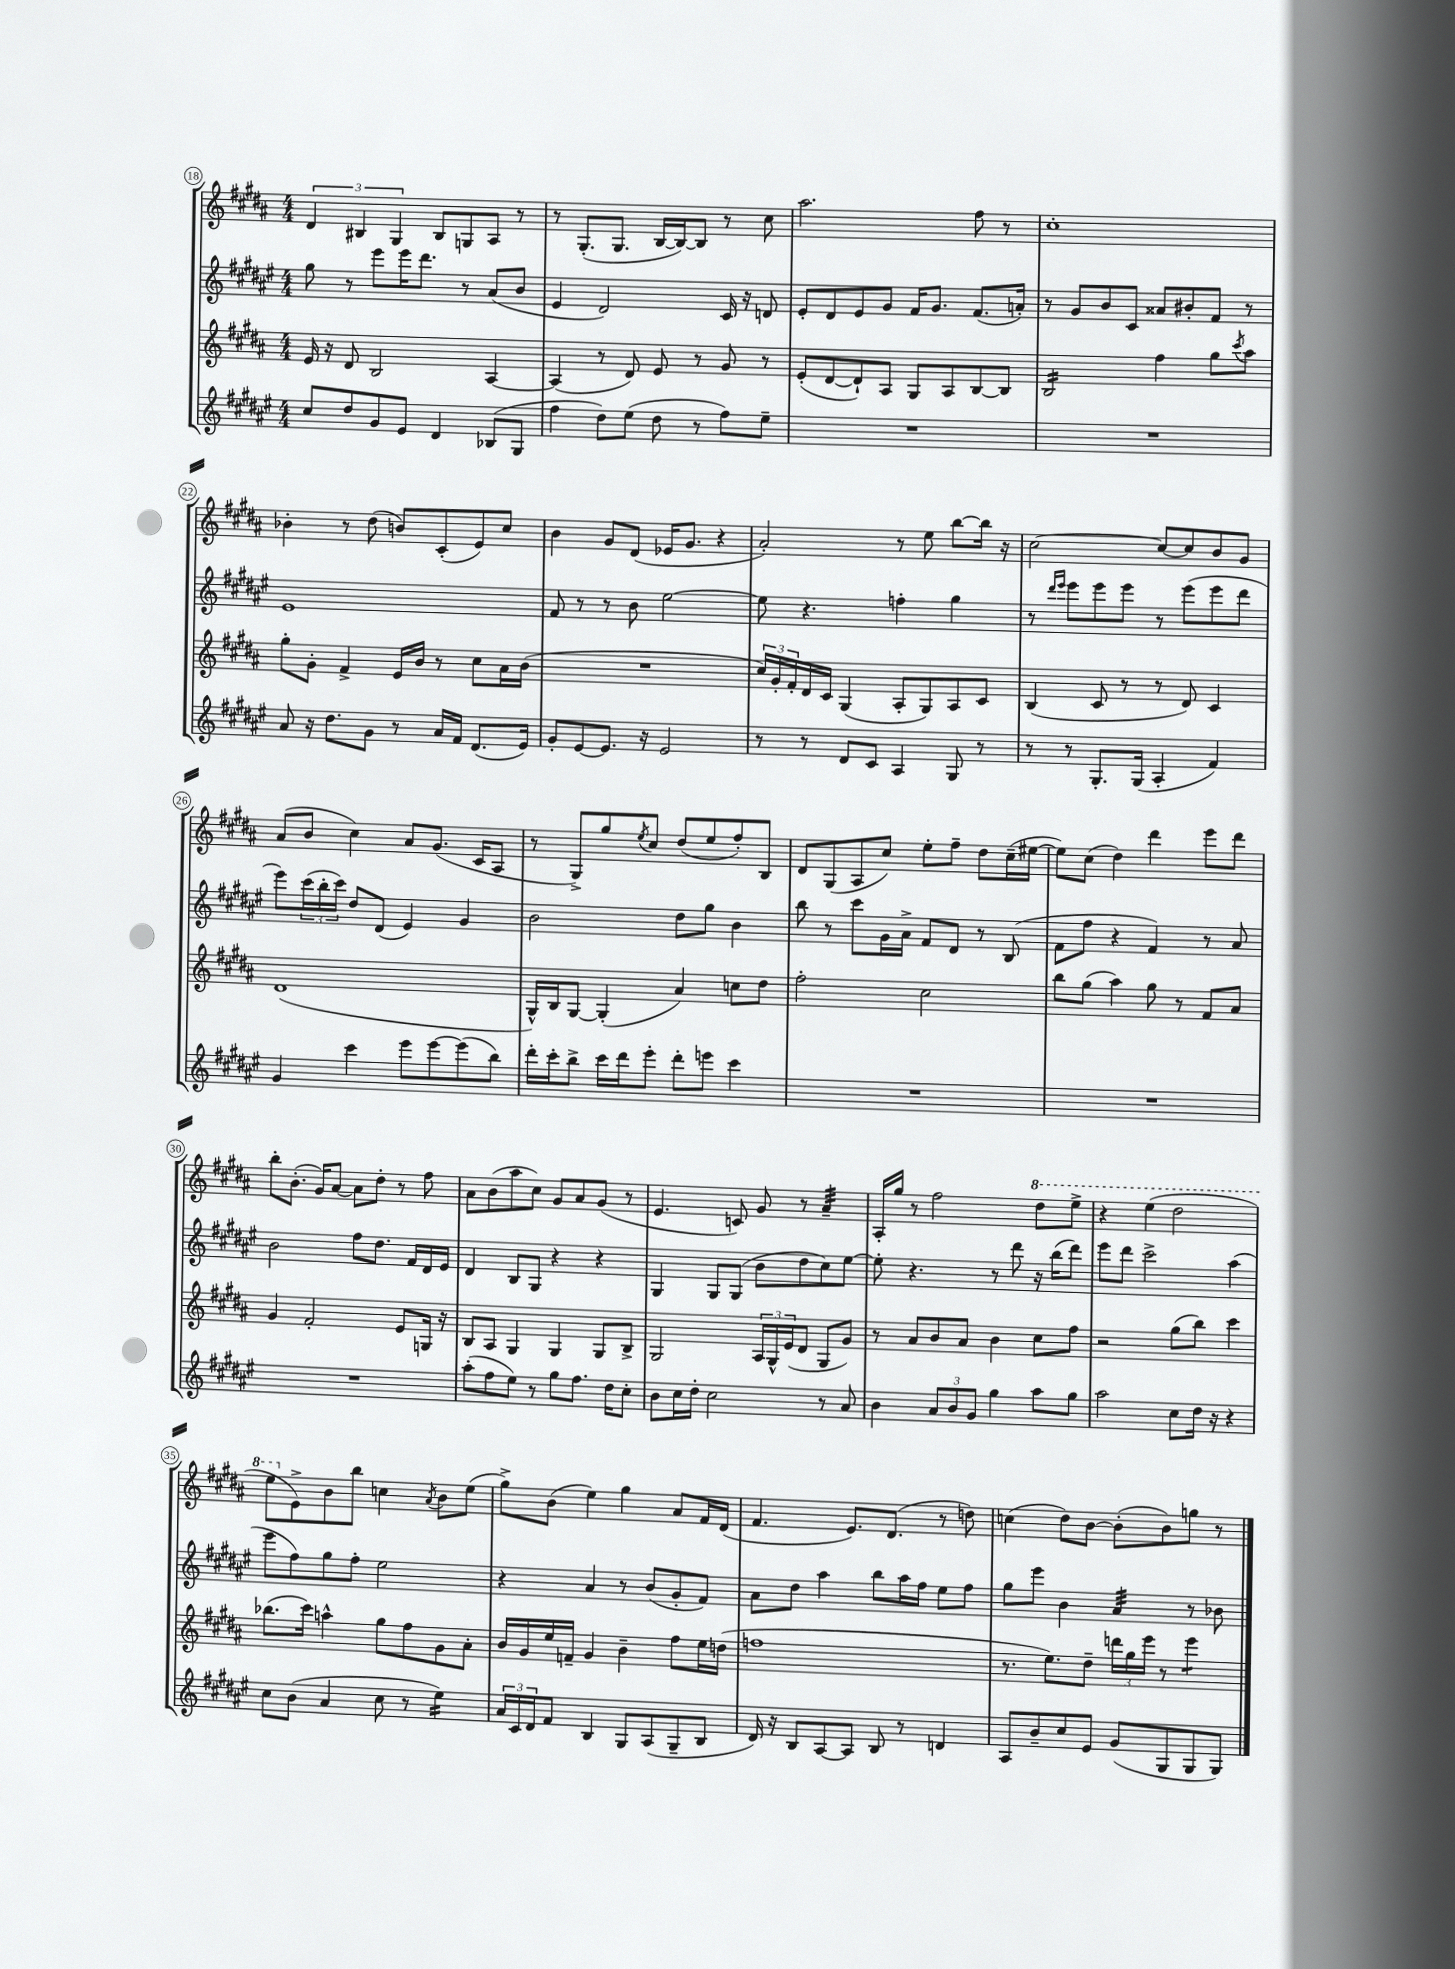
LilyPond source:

<<
\new StaffGroup <<
\new Staff = "s0" {
    \clef treble \key b \major \numericTimeSignature \time 4/4
    \tuplet 3/2 { dis'4 bis4 gis4 } bis8 g8 ais8 r8 |
    r8 gis8.-.( gis8. b16~ b16~) b8 r8 cis''8 |
    ais''2. fis''8 r8 |
    cis''1-. |
    bes'4-. r8 dis''8( b'8) cis'8-.( e'8) cis''8 |
    b'4 gis'8 dis'8( ees'16 gis'8. r4 |
    ais'2-.) r8 e''8 b''8~ b''16 r16 |
    cis''2~ cis''8~ cis''8 b'8 gis'8 |
    ais'8( b'8 cis''4) ais'8 gis'8.( cis'16 ais8 |
    r8 gis8->) gis''8 \acciaccatura { e''8 } cis''8 dis''8( e''8 fis''8-.) b8 |
    dis'8 gis8( ais8 cis''8) e''8-. fis''8-- dis''8 cis''16--( eis''16~ |
    eis''8) cis''8( dis''4) dis'''4 e'''8 dis'''8 |
    b''8-. b'8.-.( gis'16) ais'8~ ais'8 dis''8-. r8 fis''8 |
    ais'8 b'8( ais''8 cis''8) gis'8 ais'8 gis'8( r8 |
    e'4. c'8) gis'8 r8 ais'4:32-- |
    ais16-. gis''16 r8 fis''2 \ottava #1 dis'''8 e'''8-> |
    r4 e'''4( dis'''2 |
    e'''8 \ottava #0 e'8->) b'8 b''8 c''4 \acciaccatura { ais'8 } b'8 e''8( |
    gis''8->) b'8( e''4) gis''4 ais'8 fis'16 dis'16( |
    fis'4. e'8.) dis'8.( r8 d''8) |
    c''4( dis''8) b'8~ b'8-.( b'8) g''8 r8 \bar "|." |
}
\new Staff = "s1" {
    \clef treble \key fis \major \numericTimeSignature \time 4/4
    gis''8 r8 eis'''8 eis'''16 dis'''8. r8 ais'8( b'8 |
    eis'4 dis'2) cis'16 r16 d'8 |
    eis'8-. dis'8 eis'8 gis'8 fis'16 gis'8. fis'8.( a'16-.) |
    r8 gis'8 b'8 cis'8 aisis'8 bis'8-. fis'8 r8 |
    eis'1 |
    fis'8 r8 r8 b'8 eis''2~ |
    eis''8 r4. f''4-. gis''4 |
    r8 \grace { dis'''16 eis'''16 } eis'''8 eis'''8 eis'''8 r8 eis'''8( eis'''8 dis'''8 |
    eis'''8) \tuplet 3/2 { cis'''16( b''16-. cis'''16) } dis''8 dis'8( eis'4) gis'4 |
    b'2 dis''8 gis''8 b'4 |
    b''8 r8 cis'''8 gis'16 ais'16-> fis'8 dis'8 r8 b8( |
    fis'8 fis''8 r4 fis'4) r8 ais'8 |
    b'2 fis''8 dis''8. fis'16 dis'16 eis'16 |
    dis'4 b8 gis8 r4 r4 |
    gis4 gis8 gis8( b'8 dis''8 cis''8) eis''8~ |
    eis''8-. r4. r8 dis'''8 r16 b''16( dis'''8) |
    eis'''8 dis'''8 cis'''2-> ais''4( |
    eis'''8 fis''8) gis''8 fis''8-. eis''2 |
    r4 ais'4 r8 b'8( gis'8-. fis'8) |
    ais'8 dis''8 ais''4 b''8 ais''16 fis''16 eis''8 fis''8 |
    gis''8 eis'''8 b'4 ais'4:32 r8 bes'8 \bar "|." |
}
\new Staff = "s2" {
    \clef treble \key b \major \numericTimeSignature \time 4/4
    e'16 r16 dis'8 b2 ais4~ |
    ais4( r8 dis'8) e'8 r8 gis'8 r8 |
    e'8-.( dis'8~ dis'8-!) ais8 gis8 ais8 b8~ b8 |
    b2:16 fis''4 gis''8 \acciaccatura { cis'''8 } ais''8 |
    gis''8-. gis'8-. fis'4-> e'16 b'16 r8 cis''8 ais'16 b'16( |
    R1 |
    \tuplet 3/2 { cis''16) gis'16-. fis'16-. } dis'16 cis'16 gis4( ais8-. gis8) ais8 cis'8 |
    b4( cis'8 r8 r8 dis'8) cis'4 |
    dis'1( |
    gis16-^) b16 gis8~ gis4-.( ais'4) c''8 dis''8 |
    fis''2-. cis''2 |
    b''8 gis''8( ais''4) gis''8 r8 fis'8 ais'8 |
    gis'4 fis'2-. e'8 g16 r16 |
    b8 ais8 gis4 gis4 gis8 b8-> |
    gis2 \tuplet 3/2 { ais16 gis16-^ e'16( } dis'8 gis8 gis'8) |
    r8 ais'8 b'8 ais'8 b'4 cis''8 fis''8 |
    r2 gis''8( b''8) cis'''4 |
    bes''8.( cis'''16) a''4-^ gis''8 fis''8 gis'8 ais'8-. |
    b'16 gis'16 e''16 f'16-- gis'4 b'4-- fis''8 e''16 d''16( |
    f''1 |
    r8. e''8.) dis''8-- \tuplet 3/2 { d'''16 gis''16 e'''16 } r8 e'''4:8 \bar "|." |
}
\new Staff = "s3" {
    \clef treble \key fis \major \numericTimeSignature \time 4/4
    cis''8 dis''8 gis'8 eis'8 dis'4 bes8( gis8 |
    fis''4 dis''8) eis''8( dis''8 r8 fis''8) eis''8-- |
    R1 |
    R1 |
    ais'8 r16 dis''8. gis'8 r8 ais'16 fis'16 dis'8.( eis'16) |
    gis'8-. eis'8~ eis'8. r16 eis'2 |
    r8 r8 dis'8 cis'8 ais4 gis8 r8 |
    r8 r8 gis8.-. gis16( ais4-. fis'4) |
    gis'4 cis'''4 eis'''8 eis'''8~ eis'''8( b''8) |
    dis'''16-. cis'''16-. b''8-> cis'''16 dis'''16 eis'''8-. dis'''8-. e'''8 cis'''4 |
    R1 |
    R1 |
    R1 |
    ais''8-.( fis''8 eis''8) r8 gis''8 fis''8. dis''16 cis''8-. |
    b'8 cis''16 dis''16-. cis''2 r8 ais'8 |
    b'4 \tuplet 3/2 { ais'8 b'8 gis'8 } gis''4 ais''8 gis''8 |
    ais''2 cis''8 dis''16 r16 r4 |
    cis''8 b'8( ais'4 cis''8 r8 eis''4:16) |
    \tuplet 3/2 { ais'16 cis'16 dis'16 } fis'8 b4 gis8 ais8( gis8-- b8 |
    dis'16) r16 b8 ais8~ ais8 b8 r8 d'4 |
    ais8 b'8-- cis''8 eis'8 gis'8( gis8 gis8 gis8) \bar "|." |
}
>>
>>
\layout { \context { \Score currentBarNumber = #18 \override BarNumber.stencil = #(make-stencil-circler 0.1 0.3 ly:text-interface::print) } }
